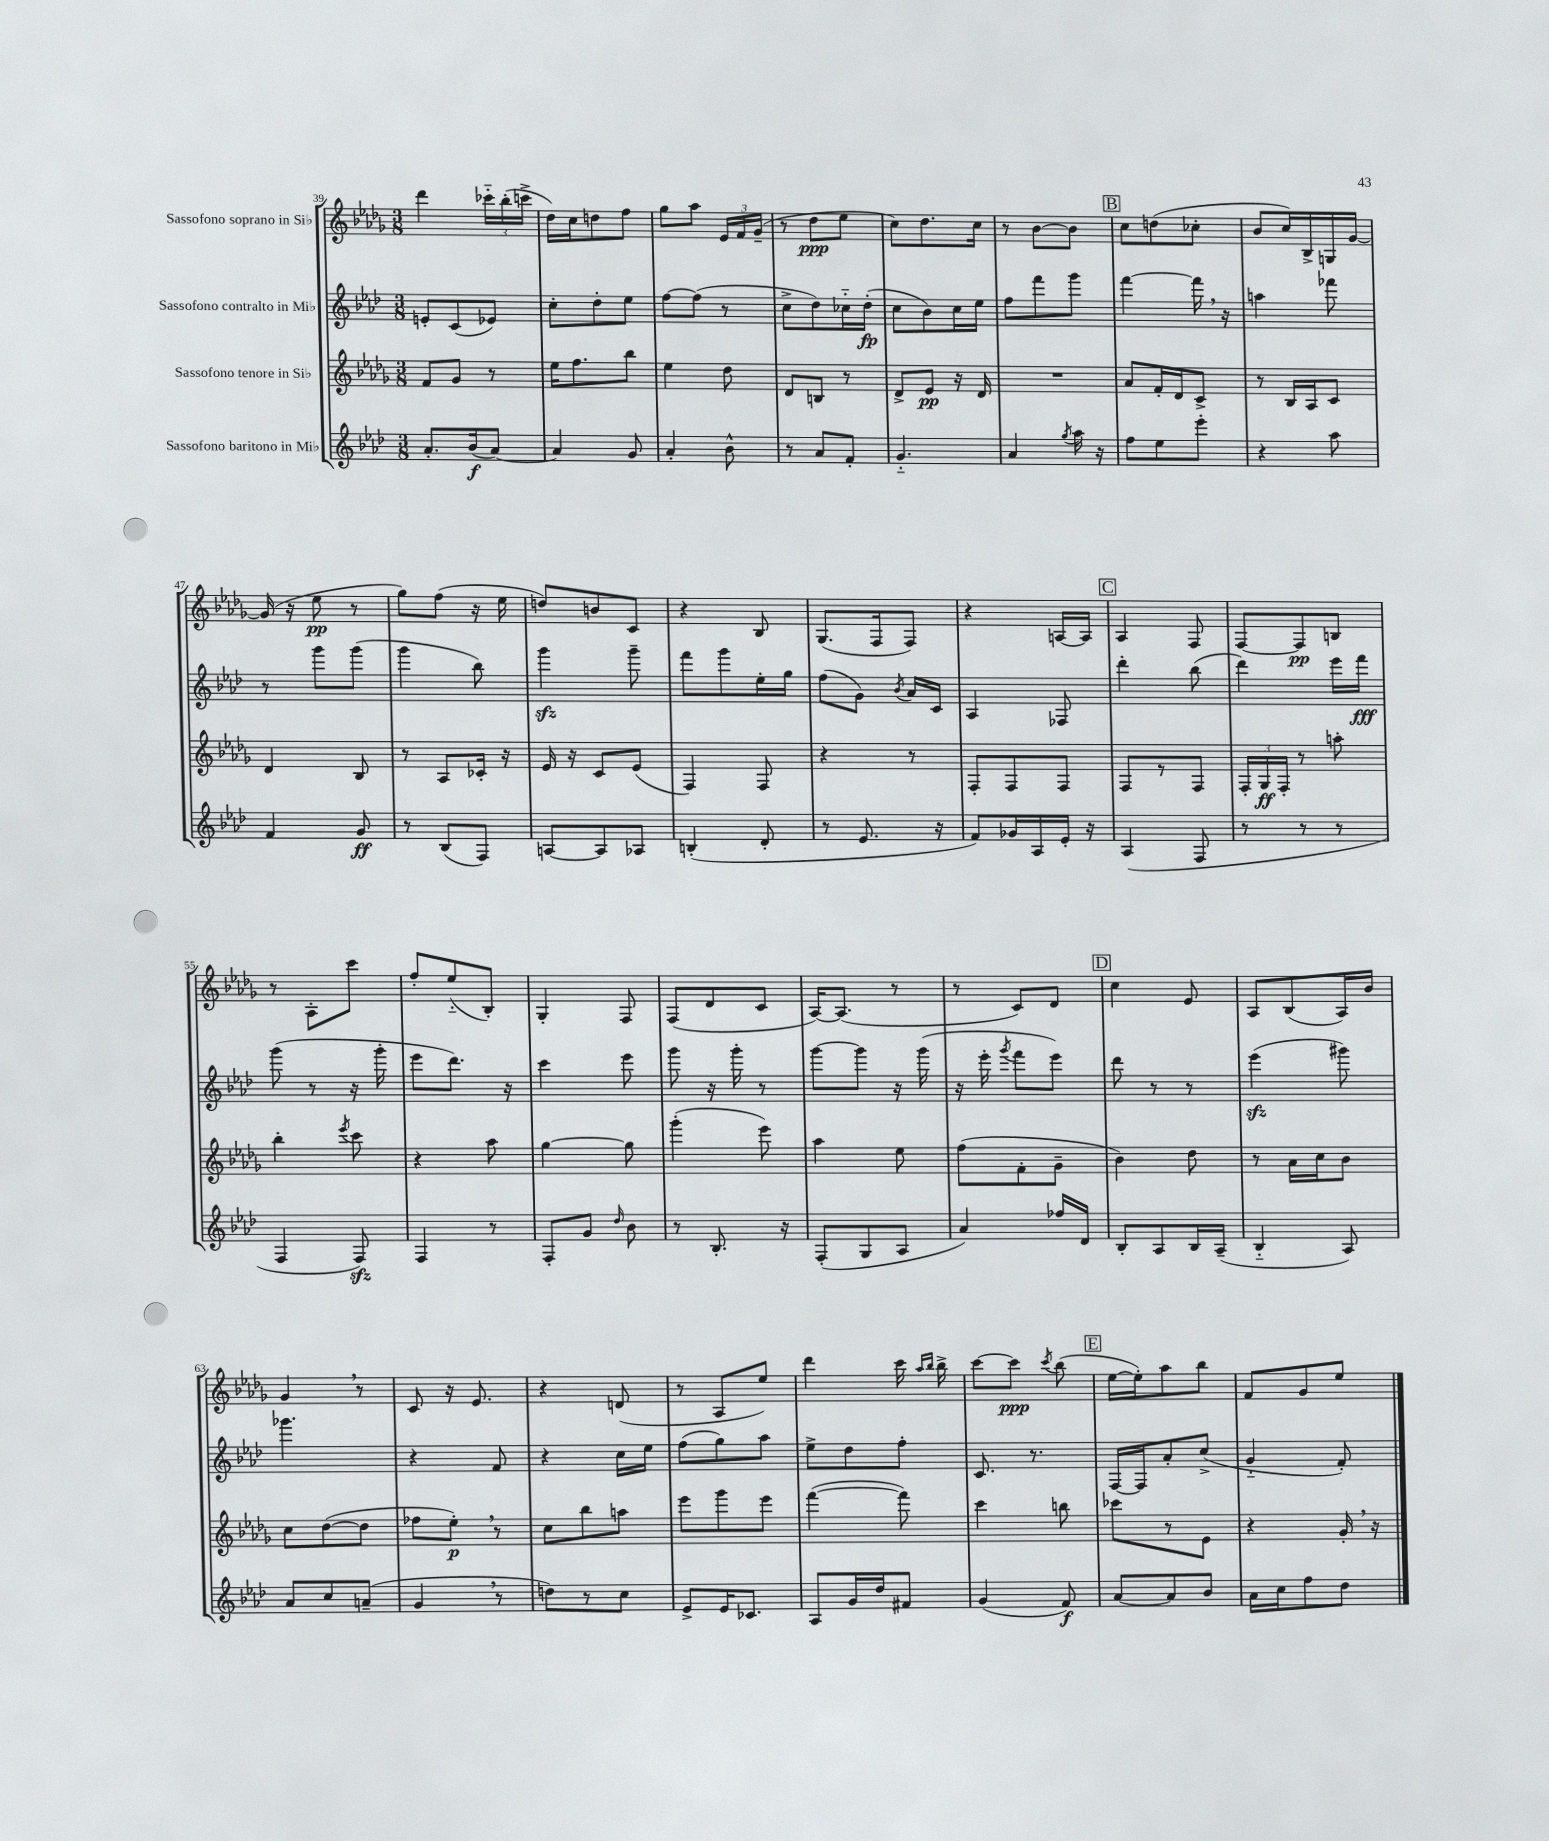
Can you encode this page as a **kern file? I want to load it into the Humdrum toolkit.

**kern	**kern	**kern	**kern
*staff4	*staff3	*staff2	*staff1
*clefG2	*clefG2	*clefG2	*clefG2
*k[b-e-a-d-]	*k[b-e-a-d-g-]	*k[b-e-a-d-]	*k[b-e-a-d-g-]
*M3/8	*M3/8	*M3/8	*M3/8
8.a-'/L	8f/L	8e'/L	4ddd-\
.	8g-/J	(8c/	.
(16b-/k	.	.	.
[8a-/J)	8r	8e-/J)	24ccc-'~\LL
.	.	.	(24bb-'\
.	.	.	24ccc^\JJ
=	=	=	=
4a-/]	16ee-\LK	8cc'\L	16dd-\LL)
.	8.ff\	.	16cc\J
.	.	8dd-'\	8dd\
8g/	8bb-\J	8ee-\J	8ff\J
=	=	=	=
4a-'/	4ee-\	[8ff\L	8gg-\L
.	.	(8ff\]J	8aa-\J
8b-^^\	8dd-\	8r	24e-/LL
.	.	.	24f/
.	.	.	(24g-~/JJ
=	=	=	=
8r	8d-/L	8cc^\L	8r
8a-/L	8B/J	8dd-\)	8dd-\L
8f'/J	8r	16cc-'~\L	8ee-\J
.	.	(16dd-'\JJ	.
=	=	=	=
4.g'~/	8d-^/L	8cc\L	8cc\L)
.	8e-/J	8b-\)	8.dd-\
.	16r	16cc\L	.
.	16d-/	16ee-\JJ	16cc\Jk
=	=	=	=
4a-/	4.r	8ff\L	8r
.	.	8fff\	[8b-\L
8qgg/	.	.	.
16aa-\	.	8ggg\J	8b-\]J
16r	.	.	.
=	=	=	=
8ff\L	8a-/L	[4fff\	8cc\L
8ee-\	16f'/L	.	(8dd\
.	16d-/J	.	.
8eee-'\J	8c^/J	16fff\]	8cc-'\J
.	.	16r	.
=	=	=	=
4r	8r	4aa\	8b-/L
.	16B-/LL	.	16cc/L)
.	16A-/J	.	16B-^/
8aa-\	8c/J	8fff-\	16G/
.	.	.	[16g-/JJ
=	=	=	=
4f/	4d-/	8r	(16g-/]
.	.	.	16r
.	.	8ggg\L	8ee-\
8g/	8B-/	(8ggg\J	8r
=	=	=	=
8r	8r	4ggg\	8gg-\L)
(8B-/L	8A-/L	.	(8ff\J
8F/J)	16c-'/Jk	8bb-\)	16r
.	16r	.	16ee-\
=	=	=	=
[8A/L	16e-/	4ggg\	8dd/L)
.	16r	.	.
8A/]	8c/L	.	8b/
8A-/J	(8e-/J	8ggg~\	8c/J
=	=	=	=
(4B'/	4F/)	8fff\L	4r
.	.	8ggg\	.
8d-'/	8F/	16ee-'\L	8B-/
.	.	16gg\JJ	.
=	=	=	=
8r	4r	(8ff\L	(8.G-/L
8.e-/	.	8g\J)	.
.	.	.	16F/k
.	.	8qb-/	.
.	8r	16a-/LL	8F/J)
16r	.	16c/JJ	.
=	=	=	=
8f/L)	8F'/L	4A-/	4r
16g-/L	8F/	.	.
16A-/	.	.	.
16e-'/JJ	8F/J	8F-/	[16A/LL
16r	.	.	16A/]JJ
=	=	=	=
(4A-/	8F/L	4ddd-'\	4A-/
.	8r	.	.
8F/	8F/J	(8bb-\	8F/
=	=	=	=
8r	24F'/LL	4ddd-\)	[8F/L
.	24G-/	.	.
.	24F'/JJ	.	.
8r	8r	.	8F/]
8r	8aa'\	16eee-\LL	8B/J
.	.	16fff\JJ	.
=	=	=	=
4F/	4bb-'\	(8ggg\	8r
.	.	8r	8A-'\L
.	8qeee-/	.	.
8F/)	8ccc\	16r	8ccc\J
.	.	16ggg'\	.
=	=	=	=
4F/	4r	8eee-\L	8ff'/L
.	.	8.ddd-\J)	(8ee-'~/
8r	8aa-\	.	8B-'/J)
.	.	16r	.
=	=	=	=
8F'/L	[4gg-\	4ccc\	4G-'/
8g/J	.	.	.
16qqdd-/	.	.	.
8b-\	8gg-\]	8eee-\	8F/
=	=	=	=
8r	(4ggg-'\	8ggg\	(8F/L
8.B-'/	.	16r	8d-/
.	.	16ggg'\	.
.	8eee-\)	8r	8c/J
16r	.	.	.
=	=	=	=
(8F'/L	4aa-\	[8ggg\L	[16A-/LK)
.	.	.	(8.A-/]J
8G/	.	8ggg\]J	.
8A-/J	8ee-\	16r	8r
.	.	(16ggg\	.
=	=	=	=
4a-/)	(8ff\L	16r	8r
.	.	16eee-'\	.
.	.	8qggg/	.
.	8f'\	8fff\L	8c/L)
16ff-/LL	8g-~\J	8eee-\J)	8d-/J
16d-/JJ	.	.	.
=	=	=	=
8B-'/L	4b-\)	8ddd-\	4cc\
8A-/	.	8r	.
16B-/L	8dd-\	8r	8e-/
(16A-~/JJ	.	.	.
=	=	=	=
4B-'~/	8r	(4eee-\	8A-/L
.	16a-\LL	.	(8B-/
.	16cc\J	.	.
8A-/)	8b-\J	8ggg#\)	16A-/L)
.	.	.	16b-/JJ
=	=	=	=
8a-/L	8cc\L	4.ggg-\	4g-/
8cc/	([8dd-\	.	.
(8a~/J	8dd-\]J	.	8r
=	=	=	=
4g/	8ff-\L	4r	8c/
.	8ee-'\J)	.	16r
.	.	.	8.e-/
8r	8r	8f/	.
=	=	=	=
8dd\L)	8cc\L	4r	4r
8r	8bb-\	.	.
8cc\J	8aa\J	16cc\LL	(8d/
.	.	16ee-\JJ	.
=	=	=	=
8e-^/L	8eee-\L	(8ff\L	8r
16e-/K	8ggg-\	8gg\)	8A-/L
8.c-/J	.	.	.
.	8eee-\J	8aa-\J	8ee-/J)
=	=	=	=
8A-/L	([4fff\	8ee-^\L	4ddd-\
16g/L	.	8dd-\	.
16dd-/J	.	.	.
8f#/J	8fff\])	8ff'\J	16ccc\
.	.	.	16qqaa-/LL
.	.	.	16qqbb-/JJ
.	.	.	16bb-^\
=	=	=	=
(4g/	4ccc\	8.c/	[8ccc\L
.	.	.	8ccc\]J
.	.	8.r	.
.	.	.	8qccc/
8f/)	8bb\	.	(8bb-\
=	=	=	=
[8a-/L	8ccc-\L	[16F/LL	[16ee-\LL
.	.	16F/]J	16ee-'\]J)
8a-/]	8r	8a-'/	8aa-\
8b-/J	8e-\J	(8cc^/J	8bb-\J
=	=	=	=
16a-\LL	4r	4g'~/	8f/L
16cc\J	.	.	.
8ff\	.	.	8g-/
8dd-\J	16g-'/	8f'/)	8ee-/J
.	16r	.	.
==	==	==	==
*-	*-	*-	*-
